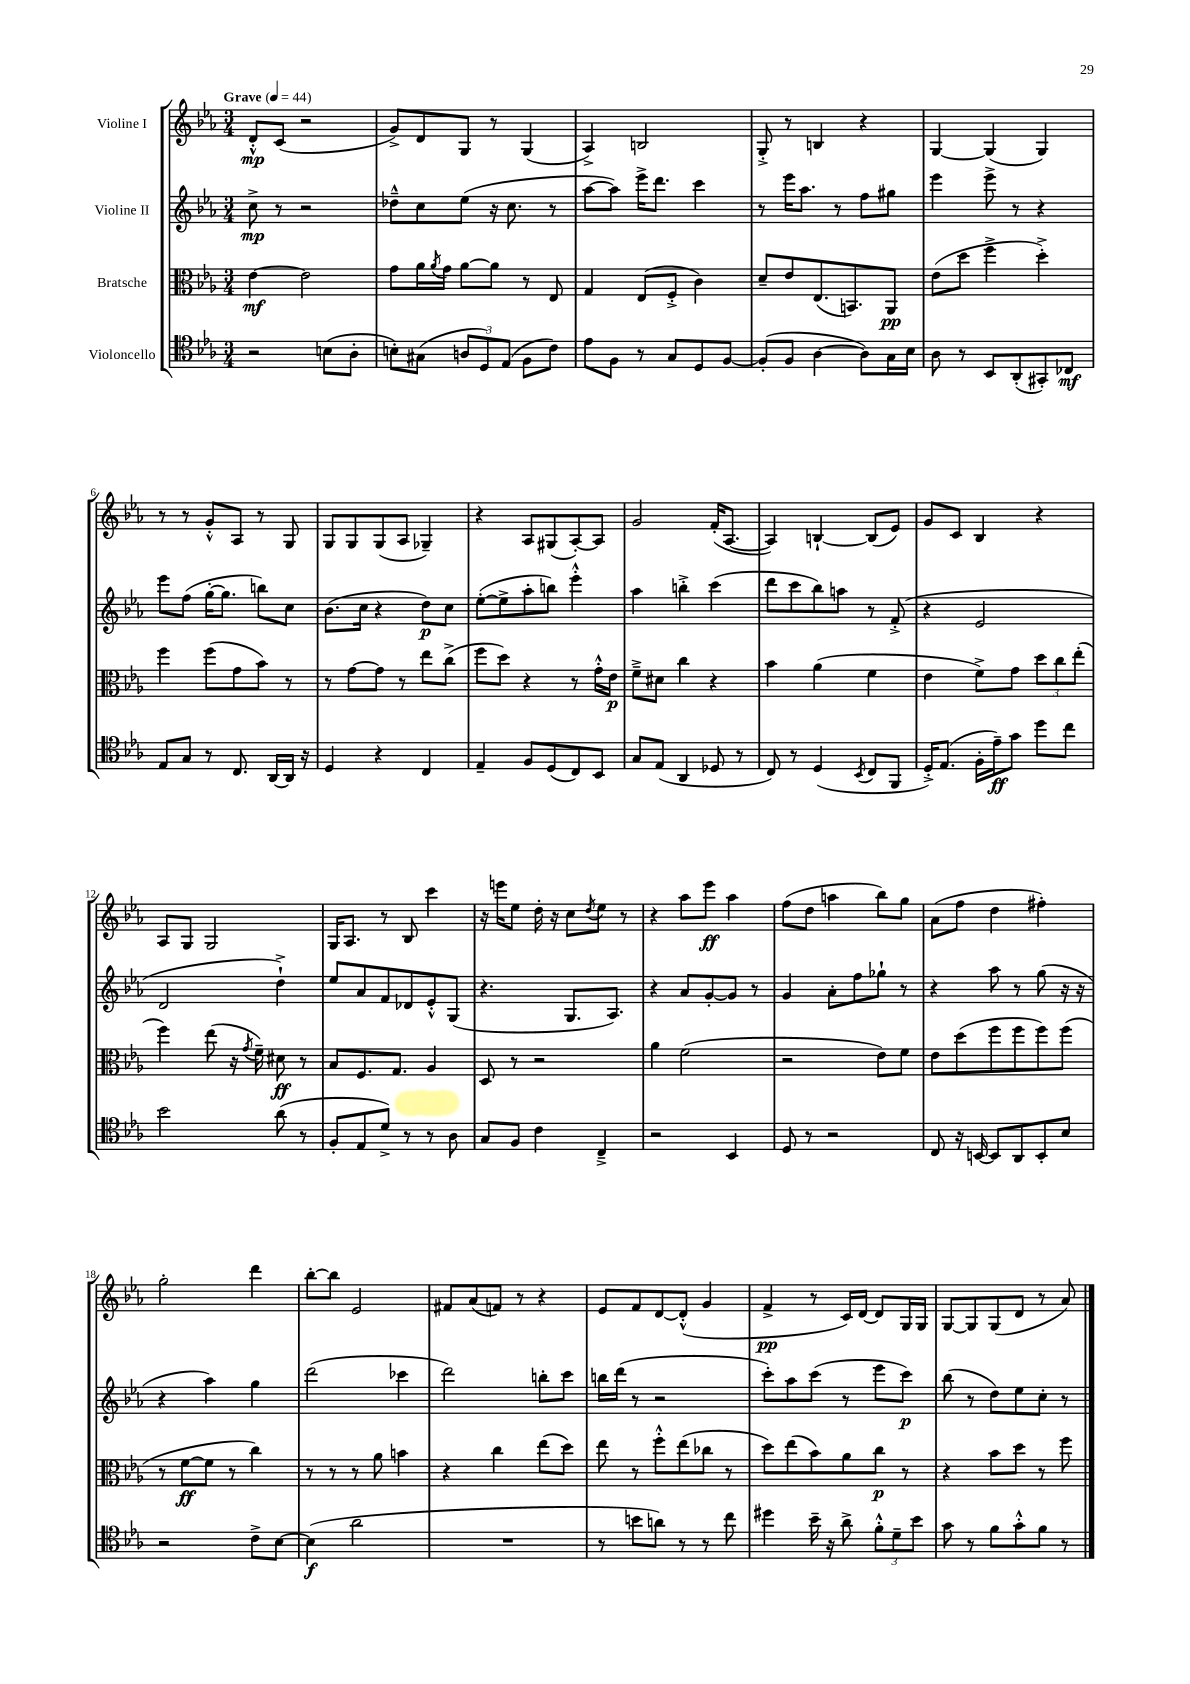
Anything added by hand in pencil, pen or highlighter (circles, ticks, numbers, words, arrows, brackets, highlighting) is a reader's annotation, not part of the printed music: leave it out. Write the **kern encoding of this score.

**kern	**kern	**kern	**kern
*staff4	*staff3	*staff2	*staff1
*clefC4	*clefC3	*clefG2	*clefG2
*k[b-e-a-]	*k[b-e-a-]	*k[b-e-a-]	*k[b-e-a-]
*M3/4	*M3/4	*M3/4	*M3/4
*MM44	*MM44	*MM44	*MM44
2r	[4e-	8cc^	8d'^^
.	.	8r	(8c
.	2e-]	2r	2r
(8B	.	.	.
8A-'	.	.	.
=	=	=	=
8B')	8g	8dd-~^^	8g^)
(8G#	16a-	8cc	8d
.	8qa-	.	.
.	16g	.	.
12A	[8a-	(8ee-	8G
12D)	.	.	.
.	8a-]	16r	8r
(12E-	.	.	.
.	.	8.cc	.
8F	8r	.	(4G
8c)	8E-	8r	.
=	=	=	=
8e-	4G	[8aa-	4A-^)
8F	.	8aa-])	.
8r	(8E-	16eee-^	2B
.	.	8.ddd	.
8G	8F'^	.	.
8D	4c)	4ccc	.
[8F	.	.	.
=	=	=	=
(8F']	8d~	8r	8G'^
8F	8e-	16eee-	8r
.	.	8.aa-	.
[4A-	(8.E-	.	4B
.	.	8r	.
.	8.BB)	.	.
8A-])	.	8ff	4r
16G	8AA-	8gg#	.
16B-	.	.	.
=	=	=	=
8A-	(8e-	4eee-	[4G
8r	8dd	.	.
8BB-	4ff^	8eee-^	(4G]
(8AA-'	.	8r	.
8GG#')	4dd'^)	4r	4G)
8C-	.	.	.
=	=	=	=
8E-	4ff	8eee-	8r
8G	.	(8ff	8r
8r	(8ff	[16gg'	8g'^^
.	.	8.gg]	.
8.C	8g	.	8A-
.	8b-)	8bb)	8r
[16AA-	.	.	.
16AA-]	8r	8cc	8G
16r	.	.	.
=	=	=	=
4D	8r	(8.b-	8G
.	[8g	.	8G
.	.	16cc	.
4r	8g]	4r	(8G
.	8r	.	8A-
4C	8ee-	8dd)	4G-~)
.	(8cc^	8cc	.
=	=	=	=
4E-~	8ff	([8ee-'	4r
.	8dd)	8ee-^]	.
8F	4r	8aa-'	8A-
(8D	.	8bb)	(8G#
8C)	8r	4eee-'^^	[8A-')
8BB-	16g'^^	.	8A-]
.	16e-	.	.
=	=	=	=
8G	8f~^	4aa-	2g
(8E-	8d#	.	.
4AA-	4cc	4bb'^	.
8D-	4r	(4ccc	(16f'
.	.	.	[8.A-
8r	.	.	.
=	=	=	=
8C)	4b-	8ddd	4A-])
8r	.	8ccc	.
(4D	(4a-	8bb-)	[4B`
.	.	8aa	.
8qBB-	.	.	.
8C	4f	8r	(8B]
8FF	.	(8f'^	8e-)
=	=	=	=
16D'^)	4e-	4r	8g
(8.E-	.	.	.
.	.	.	8c
16F'	8f^)	2e-	4B-
16e-~)	.	.	.
8g	8g	.	.
8dd	12dd	.	4r
.	12cc	.	.
8cc	.	.	.
.	(12ee-'	.	.
=	=	=	=
2b-	4ff)	2d	8A-
.	.	.	8G
.	(8ee-	.	2G
.	16r	.	.
.	8qg	.	.
.	16f~)	.	.
(8a-	8d#	4dd`^)	.
8r	8r	.	.
=	=	=	=
8F'	8B-	8ee-	16G
.	.	.	8.A-
8E-	8.F	8a-	.
8d^)	.	8f	8r
.	8.G	.	.
8r	.	8d-	8B-
8r	4A-	8e-'^^	4ccc
8A-	.	(8G	.
=	=	=	=
8G	8D	4.r	16r
.	.	.	16eee
8F	8r	.	8ee-
4c	2r	.	16dd'
.	.	.	16r
.	.	8.G	8cc
.	.	.	8qdd
4C~^	.	.	8ee-
.	.	8.A-)	.
.	.	.	8r
=	=	=	=
2r	4a-	4r	4r
.	(2f	8a-	8aa-
.	.	[8g'	8eee-
4BB-	.	8g]	4aa-
.	.	8r	.
=	=	=	=
8D	2r	4g	(8ff
8r	.	.	8dd
2r	.	8a-'	4aa
.	.	8ff	.
.	8e-)	8gg-`	8bb-)
.	8f	8r	8gg
=	=	=	=
8C	8e-	4r	(8a-
16r	(8dd	.	8ff
[16BB	.	.	.
8BB]	8ff	8aa-	4dd
8AA-	8ff	8r	.
8BB'	8ff)	(8gg	4ff#')
8B-	(8ff	16r	.
.	.	16r	.
=	=	=	=
2r	8r	4r	2gg'
.	[8f	.	.
.	8f]	4aa-)	.
.	8r	.	.
8c^	4cc)	4gg	4ddd
[8B-	.	.	.
=	=	=	=
(4B-]	8r	(2ddd	[8bb-'
.	8r	.	8bb-]
2a-	8r	.	2e-
.	8a-	.	.
.	4b	4ccc-	.
=	=	=	=
2.r	4r	2ddd)	8f#
.	.	.	(8a-
.	4cc	.	8f)
.	.	.	8r
.	(8ee-	8bb'	4r
.	8dd)	8ccc	.
=	=	=	=
8r	8ee-	16bb	8e-
.	.	(16ddd	.
8b	8r	8r	8f
8a)	8ff'^^	2r	[8d
8r	(8ee-	.	(8d'^^]
8r	8cc-	.	4g
8cc	8r	.	.
=	=	=	=
4dd#	8dd)	8ccc')	4f^
.	(8ee-	8aa-	.
16b-~	8b-)	(8ccc	8r
16r	.	.	.
8a-^	8a-	8r	16c)
.	.	.	[16d
12f'^^	8cc	8eee-	8d]
12d~	.	.	.
.	8r	8ccc)	16G
12b-	.	.	.
.	.	.	16G
=	=	=	=
8g	4r	(8bb-	[8G
8r	.	8r	8G]
8f	8b-	8dd)	(8G
8g'^^	8dd	8ee-	8d
8f	8r	8cc'	8r
8r	8ff	8r	8a-)
==	==	==	==
*-	*-	*-	*-
